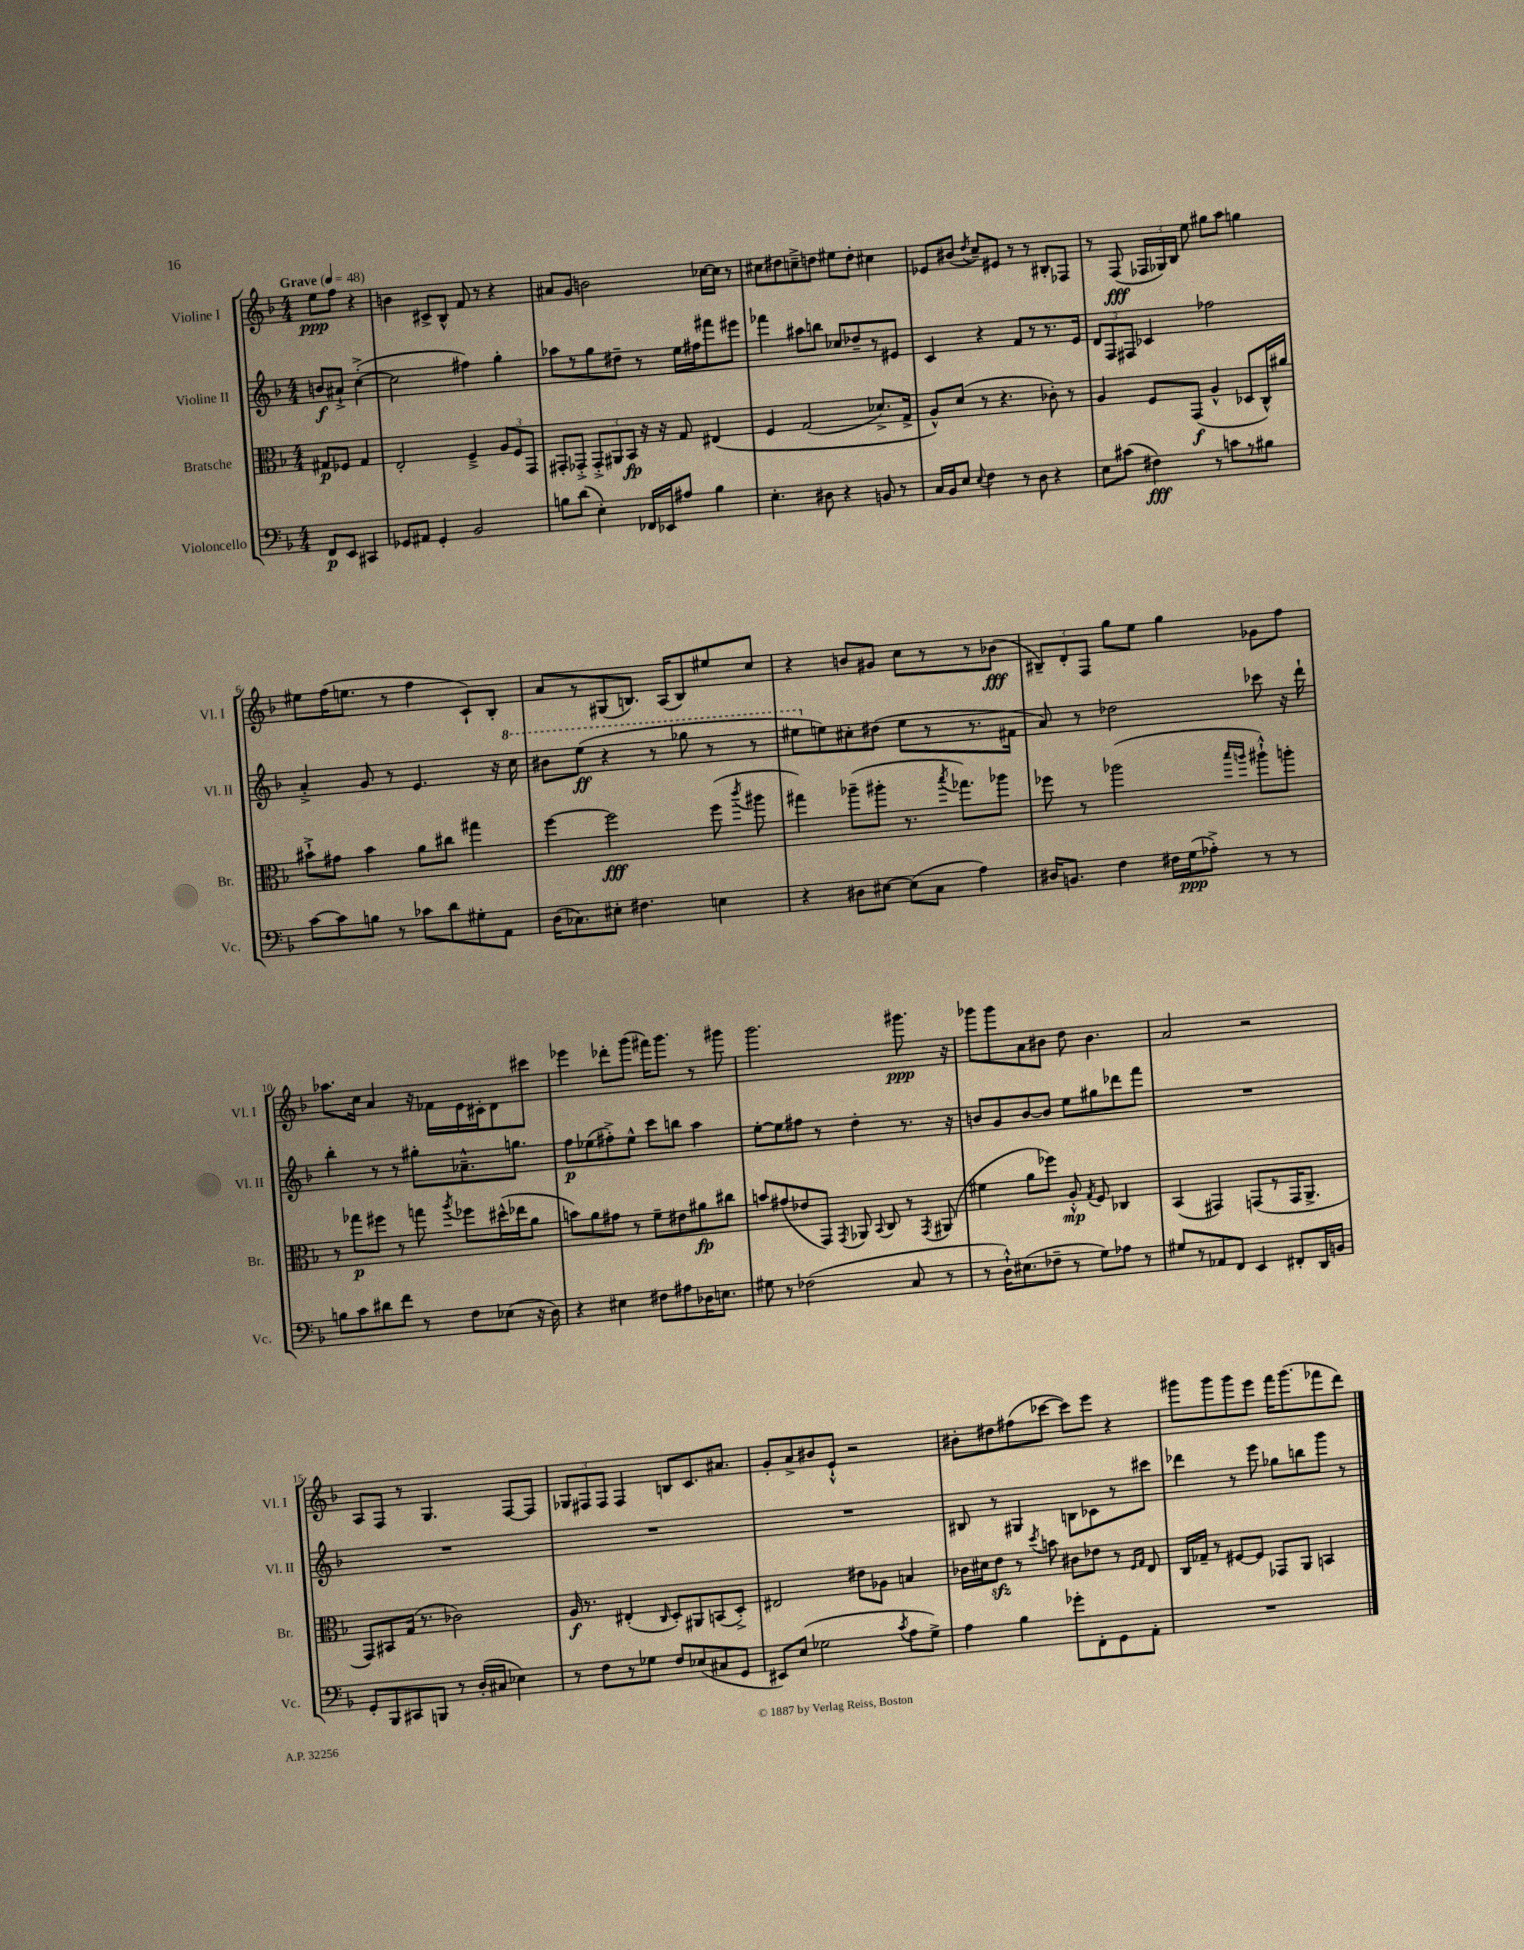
<<
\new StaffGroup <<
\new Staff = "s0" \with { instrumentName = "Violine I" shortInstrumentName = "Vl. I" } {
    \clef treble \key f \major \numericTimeSignature \time 4/4 \partial 2 \tempo "Grave" 4 = 48
    \autoBeamOff e''8[\ppp f''8] r4 |
    b'4 cis'8[-> bes8]-^ f'8 r8 r4 |
    ais'8[ g'8] b'2 ces''16[~ ces''16] r8 |
    cis''8[ dis''8 c''8---> d''8] eis''8[ d''8]-. cis''4 |
    ees'8[ bis'8]( \acciaccatura { d''8 } c''8[--) eis'8] r8 r8 bis8[-. fes8] |
    r8 f8\fff( \tuplet 3/2 { fes16[ ges16) bes16] } e''8 gis''8[ a''8] g''4 |
    eis''8[ f''16( e''8.] r8 f''4 c'8[-!) bes8]-. |
    a'8[ r8 gis8( b8.]) a16[( b8) eis''8 c''8] |
    r4 b'8[ gis'8] c''8[ r8 r8 bes'8]\fff( |
    \tuplet 3/2 { bis8[--) d'8-. f8] } g''8[ e''8] g''4 ges'8[ f''8] |
    aes''8.[ c''16] a'4 r16 fes'16[ e'16 cis'16-. d'8 cis'''8] |
    ees'''4 des'''8[-. g'''8]( fis'''16[) g'''8.] r8 gis'''8 |
    g'''2. gis'''8.\ppp r16 |
    ges'''8[ ges'''8 a'8 bis'8] d''8 bis'4. |
    a'2 r2 |
    a8[ f8] r8 g4. f8[~ f8] |
    \tuplet 3/2 { ges8[ fis8 fis8] } fis4 b8[ c'8. ais'8.] |
    g'8[-. a'8-> bis'8 e'8]-!-^ r2 |
    bis'8[-. dis''8 fis''8( ces'''8]~ ces'''8[) e'''8] r4 |
    gis'''8[ gis'''8 gis'''8 e'''8] f'''16[ gis'''8.( fes'''8 d'''8]) \bar "|." |
}
\new Staff = "s1" \with { instrumentName = "Violine II" shortInstrumentName = "Vl. II" } {
    \clef treble \key f \major \numericTimeSignature \time 4/4 \partial 2
    \autoBeamOff b'8[\f ais'8]-!-> c''4~-.->( |
    c''2 fis''4) g''4-. |
    aes''8[ r8 g''8 dis''8]-- r8 e''16[ fis''16 fis'''8 eis'''8] |
    fes'''4 ais''8[ b''8] ces''8[ des''8-- r8 eis'8] |
    c'4 r4 f'8[ r8 r8. e'16] |
    \tuplet 3/2 { d'8[ f8 fis8] } ces'4 fes''2 |
    a'4-.-> g'8 r8 e'4. r16 \ottava #1 c'''16 |
    bis''8[ e'''8]\ff( r4 r8 ges'''8 r8 r8 |
    eis'''8[ \ottava #0 e''!8) cis''8-. dis''8]( e''8[ r8 r8. fis'16] |
    a'8) r8 des''2 ces'''8 r16 d'''16-! |
    bes''4-. r8 r8 gis''8[-. aes'8.---^ g''8.] |
    f''8[\p ees''8( fis''8-.->) ees''8]-^ c'''8[ b''8] a''4 |
    e''8[~-. e''8 fis''8] r8 d''4-. r8. r16 |
    b'8[ g'8 b'8~ b'8] e''8[ gis''8 des'''8 f'''8] |
    R1 |
    R1 |
    R1 |
    R1 |
    bis8 r8 gis4 b8[ ces'8 r8 cis'''8] |
    des'''4 r8 e'''8 ges''8[ b''8 g'''8] r8 \bar "|." |
}
\new Staff = "s2" \with { instrumentName = "Bratsche" shortInstrumentName = "Br." } {
    \clef alto \key f \major \numericTimeSignature \time 4/4 \partial 2
    \autoBeamOff gis8[\p fes8] gis4 |
    e2-. f4---> \tuplet 3/2 { a8[ f8 g,8] } |
    gis,8[-. ges,8]-.-> \tuplet 3/2 { ges,8[-.-> ais,8 bes,8]\fp } r16 r16 g8 eis4\( |
    f4 g2( des'8.[->) g16]-> |
    a8[-^\) d'8]( r8 r4. ces'8-.) r8 |
    a4 f8[ g,8]\f( a4-^ des8[ c16-^) ais'16] |
    bis'8[-!-> gis'8] bis'4 a'8[ cis''8] gis''4 |
    f''4~ f''2\fff f''8( \acciaccatura { c'''8 } ais''8 |
    gis''4) aes''8[--( ais''8]-. r8. \acciaccatura { bes''8 } ges''8.[) aes''8] |
    fes''8 r8 aes''2( \grace { bes''16[ a''16] } ais''8[-!-^) a''8]-. |
    r8 ges''8[\p fis''8] r8 g''8 \acciaccatura { a''8 } fes''8[ dis''16-^( ees''16 a'8] |
    b'8[) a'8 gis'8] r8 f'8[-- eis'8 ais'8\fp cis''8] |
    b'8[ gis'8( ees'8 g,8]) \acciaccatura { g,8 } aes,8 \appoggiatura { bes,8 } c8 r8 \acciaccatura { g,8 } ais,8( |
    fis'4 a'8[ fes''8]) a8-.-^\mp \acciaccatura { g8 } f8 ces4 |
    bes,4( gis,4) g,8[( r8 g,16 a,8.]-> |
    g,8[) bis,8 g16]( r8. ces'2) |
    a16\f r8. eis4-.( \grace { c16 } d8[-.) ais,8 b,8( d8]-.->) |
    eis2 eis'8[ aes8] b4 |
    ces'16[ dis'16 e'8]\sfz r8 \acciaccatura { d''8 } b'8 cis'8[ ees'8] r8 \grace { f16[ g16] } e8 |
    c16[ ges16]-- r8 fis8[~ fis8] ges,8[ a,8] b,4 \bar "|." |
}
\new Staff = "s3" \with { instrumentName = "Violoncello" shortInstrumentName = "Vc." } {
    \clef bass \key f \major \numericTimeSignature \time 4/4 \partial 2
    \autoBeamOff f,8[\p e,8] cis,4 |
    ges,8[ ais,8] ges,4-. bes,2 |
    b8[ d'8]( e4-.) fes,16[ ees,16 ais8] b4 |
    e4.-. dis8 r4 b,8 r8 |
    c16[ bes,16 e8] \appoggiatura { e8 } f4 r8 d8 r4 |
    e8[ cis'8]( fis4\fff) r8 c'8[ r8 bis8] |
    c'8[~ c'8 b8] r8 ces'8[ d'8 gis8-. a,8] |
    d16[( ces8.) eis8]-. fis4. e4 |
    r4 dis8[ eis8]~ eis8[( c8] a4) |
    dis16[ b,8.] f4 fis16[ g16\ppp( aes8]-.->) r8 r8 |
    b8[ c'8 dis'8 f'8] r8 f8[ ees8]( r16 d16) |
    r4 eis4 fis8[ ais8 des16 e8.] |
    gis8 r8 fes2( c8 r8 |
    r8 d16[-!-^) eis8.( fes8]-- r8 g8[) aes8] r8 |
    gis8[ r8 aes,8 f,8] e,4 fis,8[-. d,16 b,16] |
    g,8[-. bes,,8 cis,8 b,,8] r8 d16[-.( cis16] ees4) |
    r8 f8[ r8 ges8] f8[ ees8( cis8 g,8] |
    eis,8[) e8]( ges2 \acciaccatura { c'8 } a8[ ges8]->) |
    a4 bes4 ges'8[-. f,8-. g,8 a,8]-. |
    R1 \bar "|." |
}
>>
>>
